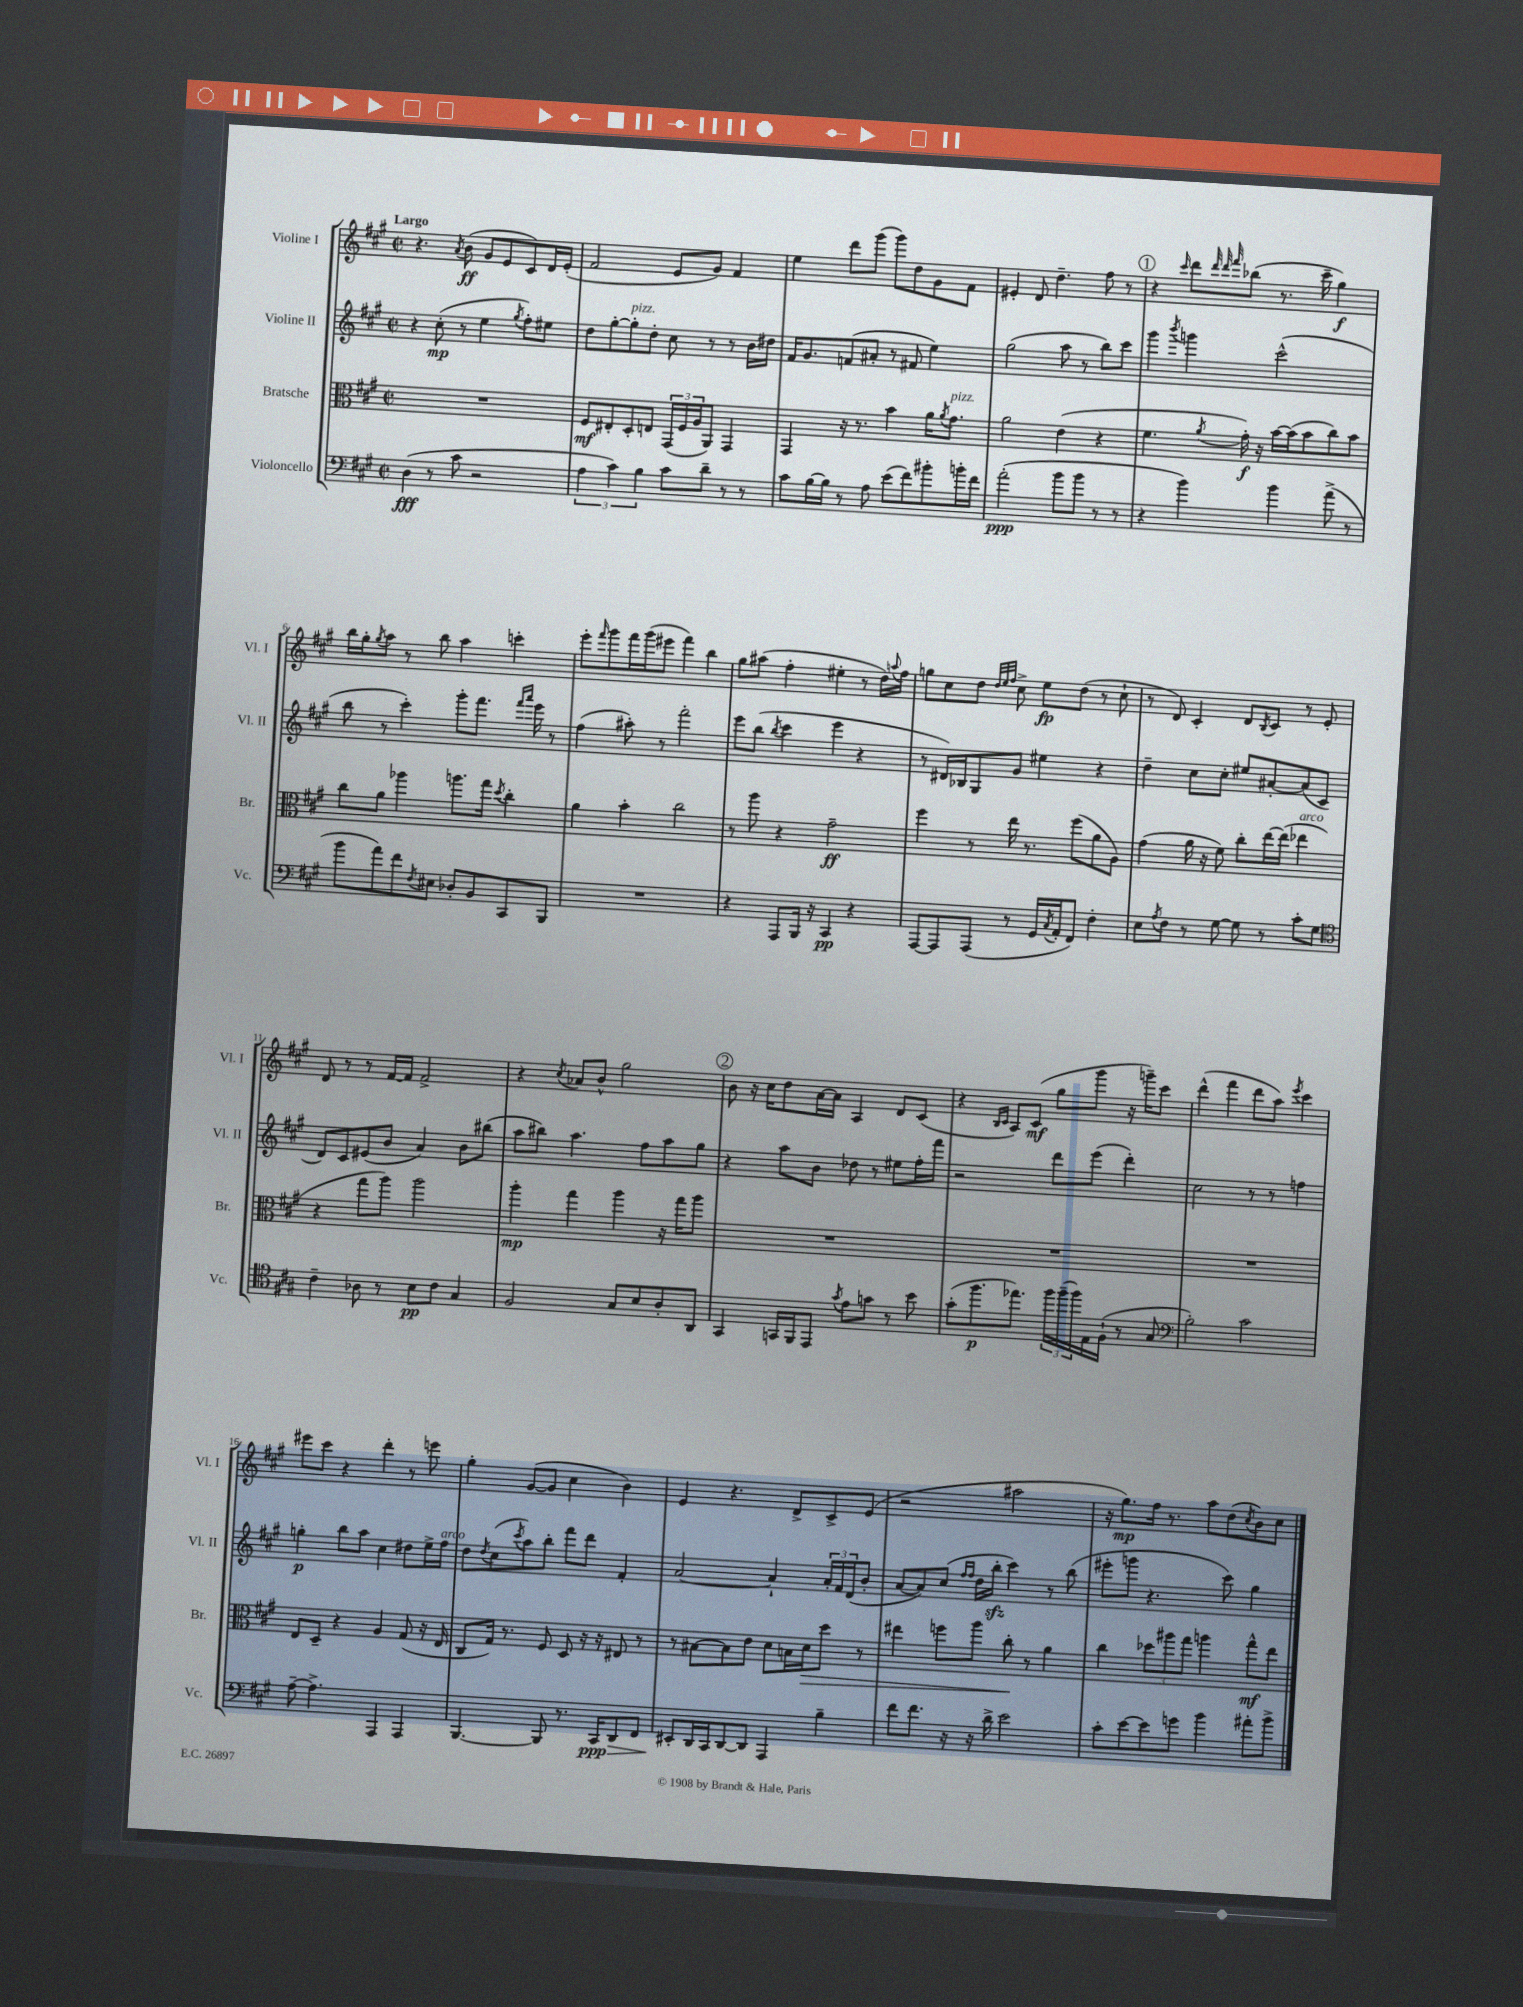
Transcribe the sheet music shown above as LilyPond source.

<<
\new StaffGroup <<
\new Staff = "s0" \with { instrumentName = "Violine I" shortInstrumentName = "Vl. I" } {
    \clef treble \key a \major \defaultTimeSignature \time 2/2 \tempo "Largo"
    r4. \acciaccatura { a'8 } b'8\ff( gis'8 e'8 cis'8) d'16 e'16-.( |
    fis'2 e'8 gis'8) fis'4 |
    e''4 d'''8 gis'''8( gis'''8) d''8 gis'8 fis'8 |
    eis'4-. d'8 d''4.-- fis''8 r8 |
    \mark \markup { \circle "1" } r4 \grace { cis'''16 } d'''8 \grace { d'''32 d'''32 fis'''32 } bes''8( r8. cis'''16-- gis''4\f) |
    b''16 gis''16-. \acciaccatura { gis''8 } a''8 r8 b''8 a''4 c'''4-. |
    e'''8-. \grace { fis'''16 } gis'''8 fis'''16 gis'''16( eis'''8 fis'''4) b''4 |
    gis''8 ais''8( fis''4-. eis''4-. r8 d''16) \appoggiatura { a''8 } fis''16 |
    g''8 cis''8 d''8 \grace { d''32 e''32 fis''32 } cis''8-> e''8\fp d''8( r8 cis''8-! |
    r8 d'8) cis'4-. d'8 \acciaccatura { b8 } cis'8 r8 e'8-. |
    d'8 r8 r8 fis'16~ fis'16 fis'2-> |
    r4 \acciaccatura { cis''8 } aes'8 b'8-^ gis''2 |
    \mark \markup { \circle "2" } b'8 r16 cis''16 d''8 a'16~ a'16 a4 d'8 cis'8( |
    r4 \grace { b16 cis'16 } a8) cis'8\mf( gis''8 gis'''8 r16 g'''16--) cis'''8 |
    d'''4-^( fis'''4 d'''8 a''8) \acciaccatura { e'''8 } cis'''4 |
    eis'''8 cis'''8 r4 d'''4-. r8 e'''8 |
    gis''4-. gis'8~( gis'8 cis''4 b'4) |
    e'4 r4. d'8-> cis'8-> e'8( |
    r2 ais''2 |
    r16 gis''8.\mp) fis''16 r8. a''8 d''8( \acciaccatura { cis''8 } b'8) cis''8 \bar "|." |
}
\new Staff = "s1" \with { instrumentName = "Violine II" shortInstrumentName = "Vl. II" } {
    \clef treble \key a \major \defaultTimeSignature \time 2/2
    r4 cis''8-.\mp( r8 e''4 \acciaccatura { gis''8 } fis''8-.) eis''8 |
    d''8 gis''8~-. gis''8-.^\markup { \italic "pizz." } d''8-. cis''8 r8 r8 b'16 dis''16 |
    fis'16 gis'8. f'8( ais'8-. r8 fis'8 e''4) |
    gis''2( a''8 r8 b''8) cis'''8 |
    \mark \markup { \circle "1" } gis'''4 \acciaccatura { b'''8 } g'''4 cis'''2-^( |
    b''8 r8 cis'''4-.) gis'''8-. fis'''8. \grace { fis'''16 a'''16 } e'''16 r8 |
    fis''4( ais''8-.) r8 fis'''2-. |
    e'''8 b''8( \acciaccatura { b''8 } cis'''4 e'''4 r4 |
    r8 dis'16) bes16 gis8 gis'8 eis''4 r4 |
    d''4-- cis''8 cis''8-. eis''8 ais'8~-. ais'8( cis'8 |
    d'8) cis'8 eis'8( b'8 a'4) b'8 bis''8( |
    a''8 bis''8) a''4. fis''8 a''8 gis''8 |
    \mark \markup { \circle "2" } r4 a''8 b'8 des''8 r8 eis''8 fis''16-. fis'''16 |
    r2 d'''8 e'''8( d'''4-.) |
    cis''2 r8 r8 f''4 |
    g''4-.\p b''8 a''8 cis''4 dis''8 e''16-> fis''16^\markup { \italic "arco" } |
    d''8 \acciaccatura { d''8 } cis''8( \acciaccatura { cis'''8 } a''8) b''8-. fis'''8 d'''8 fis'4-. |
    a'2~ a'4-! \tuplet 3/2 { a'16-. fis'16 d'16( } b'8-. |
    a'8~ a'8) cis''8( \grace { fis''16 fis''16 } d''16 b''16-.\sfz cis'''4) r8 b''8( |
    eis'''8-. g'''8 r4. cis'''8) gis''4 \bar "|." |
}
\new Staff = "s2" \with { instrumentName = "Bratsche" shortInstrumentName = "Br." } {
    \clef alto \key a \major \defaultTimeSignature \time 2/2
    R1 |
    fis8\mf eis8-. d8-. e8 \tuplet 3/2 { gis,16( fis16 a16 } a,8) gis,4 |
    gis,4 r16 r8. b'4 a'16 \acciaccatura { a'8 } gis'8.^\markup { \italic "pizz." } |
    a'2 e'4( r4 |
    \mark \markup { \circle "1" } fis'4. \acciaccatura { a'8 } gis'16-.\f) r16 b'16~ b'16( b'8 cis''8) b'8 |
    cis''8 a'8 aes''4 a''8. gis''16 \acciaccatura { d''8 } cis''4-. |
    a'4 b'4-. cis''2 |
    r8 a''8 r4 gis'2--\ff |
    fis''4 r8 e''16 r8. fis''8( a'8 a8) |
    gis'4( a'16 r16 fis'8) cis''8-. e''16~ e''16( ees''4^\markup { \italic "arco" } |
    r4 gis''8 a''8) a''2 |
    a''4-.\mp gis''4 a''4 r16 gis''16 a''8 |
    \mark \markup { \circle "2" } R1 |
    R1 |
    R1 |
    e8 d8-- r4 a4 gis8( r16 e16 |
    cis8 gis16) r8. fis8 d8 r16 r16 eis8 r8 |
    r8 bis8~ bis8 e'8 d'8 b16 d'16\> d''8 r8 |
    eis''4 f''8 a''8 cis''8-.\! r8 a'4 |
    cis''4 \tuplet 3/2 { des''8 ais''8 gis''8 } a''4 gis''8-^\mf e''8 \bar "|." |
}
\new Staff = "s3" \with { instrumentName = "Violoncello" shortInstrumentName = "Vc." } {
    \clef bass \key a \major \defaultTimeSignature \time 2/2
    d4\fff( r8 cis'8 r2 |
    \tuplet 3/2 { a4 cis'4) b4 } cis'8 d'8-- r8 r8 |
    cis'8 b16~ b16 r8 a8 e'8( fis'8) bis'8-. b'16-. fis'16 |
    a'2-.\ppp( b'8 b'8 r8 r8 |
    \mark \markup { \circle "1" } r4 b'4) b'4 a'8->( r8 |
    b'8 a'8) fis'8 \acciaccatura { fis8 } eis8 des8-. b,8 cis,8 b,,8 |
    R1 |
    r4 a,,8 b,,16 r16 cis,4\pp r4 |
    a,,8~ a,,8 a,,8( r8 gis,16 \acciaccatura { cis8 } a,16-. fis,8) fis4-. |
    e8 \acciaccatura { a8 } fis8 r8 gis8~ gis8 r8 cis'8-. gis8 |
    \clef tenor cis'4-- aes8 r8 b8\pp cis'8 gis4 |
    fis2 gis8 b8 a8-. a,8 |
    \mark \markup { \circle "2" } gis,4 g,16 fis,16 e,8 \acciaccatura { gis'8 } e'8 g'8 r8 b'8 |
    gis'8-.( fis''8.\p ees''8.) \tuplet 3/2 { fis''16 fis''16--( fis''16) } e16 fis16-!( r8 gis8 |
    \clef bass b2-.) cis'2 |
    a8~-- a4.-> a,,4 a,,4 |
    b,,4.~ b,,8 r8. cis,16\ppp d,8\> fis,8 |
    eis,8-.\! d,16 cis,16 d,8~ d,8 a,,4 b4-- |
    fis'8 fis'8. r16 r16 d'16-> e'2 |
    cis'8-. e'8~ e'8 g'8 b'4 ais'8-. b'8-> \bar "|." |
}
>>
>>
